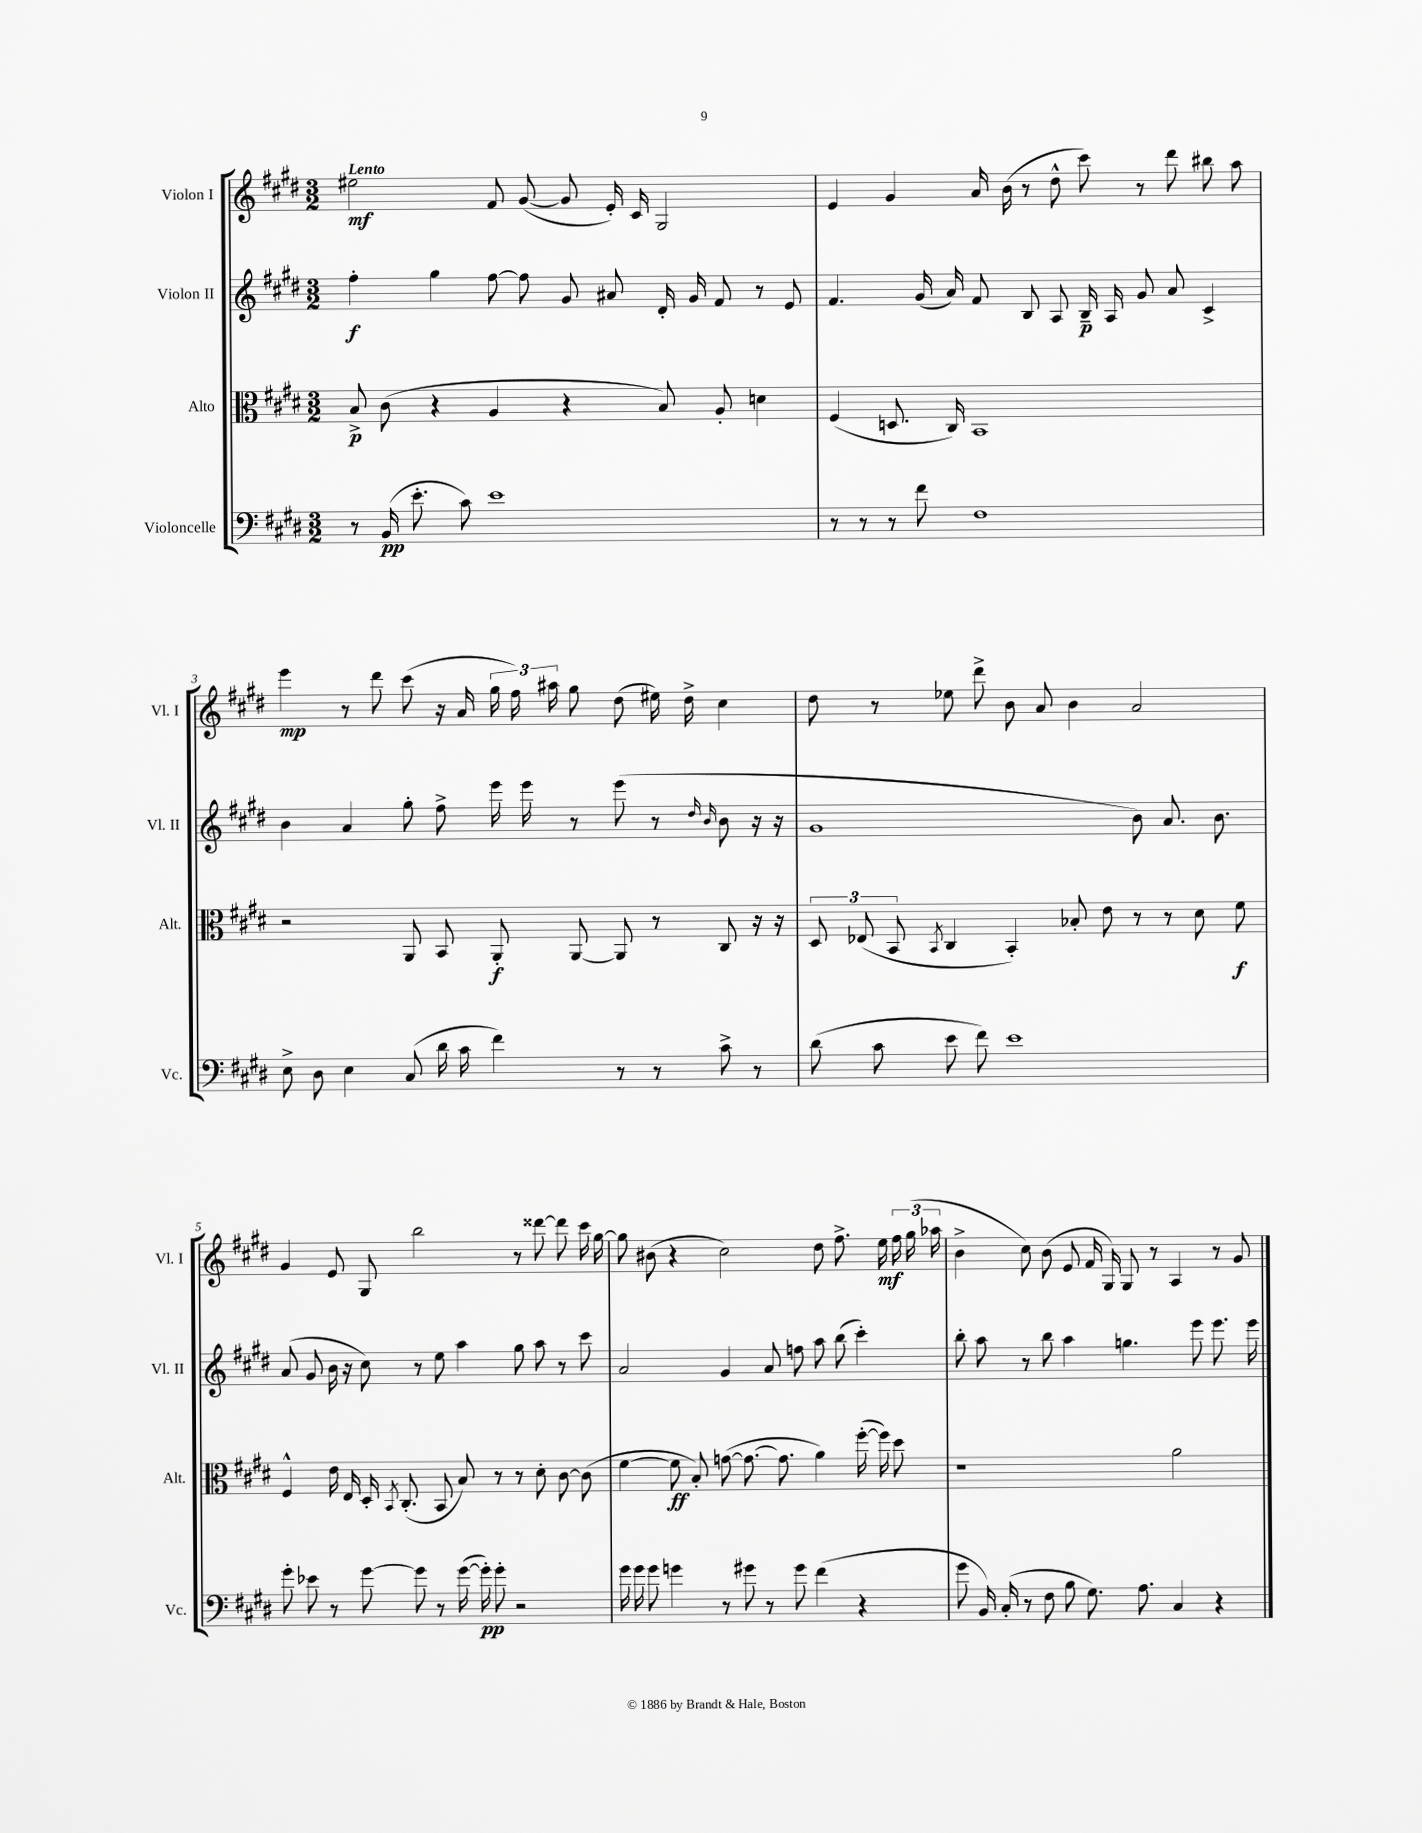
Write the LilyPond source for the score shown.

<<
\new StaffGroup <<
\new Staff = "s0" \with { instrumentName = "Violon I" shortInstrumentName = "Vl. I" } {
    \clef treble \key e \major \numericTimeSignature \time 3/2 \tempo "Lento"
    \autoBeamOff eis''2\mf fis'8 gis'8~( gis'8 e'16-.) cis'16 gis2 |
    e'4 gis'4 a'16 b'16( r8 dis''8-^ cis'''8) r8 dis'''8 bis''8 a''8 |
    e'''4\mp r8 dis'''8 cis'''8( r16 a'16 \tuplet 3/2 { gis''16 fis''16) ais''16 } gis''8 dis''8( eis''16) dis''16-> cis''4 |
    dis''8 r8 ees''8 dis'''8-> b'8 a'8 b'4 a'2 |
    gis'4 e'8 gis8 b''2 r8 disis'''8~ disis'''8 cis'''16 gis''16~ |
    gis''8 bis'8( r4 cis''2) dis''8 fis''8.-> e''16\mf \tuplet 3/2 { fis''16 gis''16( aes''16 } |
    b'4-> cis''8) b'8( e'8 fis'16 gis16) gis8 r8 a4 r8 gis'8 \bar "|." |
}
\new Staff = "s1" \with { instrumentName = "Violon II" shortInstrumentName = "Vl. II" } {
    \clef treble \key e \major \numericTimeSignature \time 3/2
    \autoBeamOff fis''4-.\f gis''4 fis''8~ fis''8 gis'8 ais'8 dis'16-. gis'16 fis'8 r8 e'8 |
    fis'4. gis'16( a'16) fis'8 b8 a8 b16--\p a16 gis'8 a'8 cis'4-> |
    b'4 a'4 gis''8-. fis''8-> e'''16 e'''16 r8 e'''8( r8 \grace { dis''16 b'16 } b'8 r16 r16 |
    gis'1 b'8) a'8. b'8. |
    a'8( gis'8 b'16 r16 cis''8) r8 e''8 a''4 gis''8 a''8 r8 cis'''8 |
    a'2 gis'4 a'8 f''8 a''8 b''8( cis'''4-.) |
    b''8-. a''8 r8 b''8 a''4 g''4. e'''8 e'''8. e'''16 \bar "|." |
}
\new Staff = "s2" \with { instrumentName = "Alto" shortInstrumentName = "Alt." } {
    \clef alto \key e \major \numericTimeSignature \time 3/2
    \autoBeamOff b8->\p cis'8( r4 a4 r4 b8) a8-. d'4 |
    fis4( d8. cis16) b,1 |
    r2 a,8 b,8 a,8-.\f a,8~ a,8 r8 cis8 r16 r16 |
    \tuplet 3/2 { dis8 ees8( b,8 } \acciaccatura { b,8 } cis4 b,4-.) bes8-. e'8 r8 r8 dis'8 fis'8\f |
    fis4-^ e'16 e16 dis16-. \acciaccatura { b,8 } cis8.-.( b,8 b8) r8 r8 dis'8-. cis'8~ cis'8( |
    fis'4~ fis'8\ff b8-.) g'8~( g'8.~ g'8. a'4) fis''16~-.( fis''16) dis''8 |
    r1 a'2 \bar "|." |
}
\new Staff = "s3" \with { instrumentName = "Violoncelle" shortInstrumentName = "Vc." } {
    \clef bass \key e \major \numericTimeSignature \time 3/2
    \autoBeamOff r8 b,16\pp( e'8.-. cis'8) e'1 |
    r8 r8 r8 fis'8 fis1 |
    e8-> dis8 e4 cis8( dis'16 cis'16 fis'4) r8 r8 cis'8-> r8 |
    dis'8( cis'8 e'8 fis'8) e'1 |
    gis'8-. ees'8 r8 gis'8~ gis'8 r8 gis'16~( gis'16-.\pp) gis'8-. r2 |
    gis'16 gis'16 gis'8 g'4 r8 gis'8 r8 gis'8 fis'4( r4 |
    gis'8 b,16) cis16-.( r8 fis8 b8 gis8.) a8. cis4 r4 \bar "|." |
}
>>
>>
